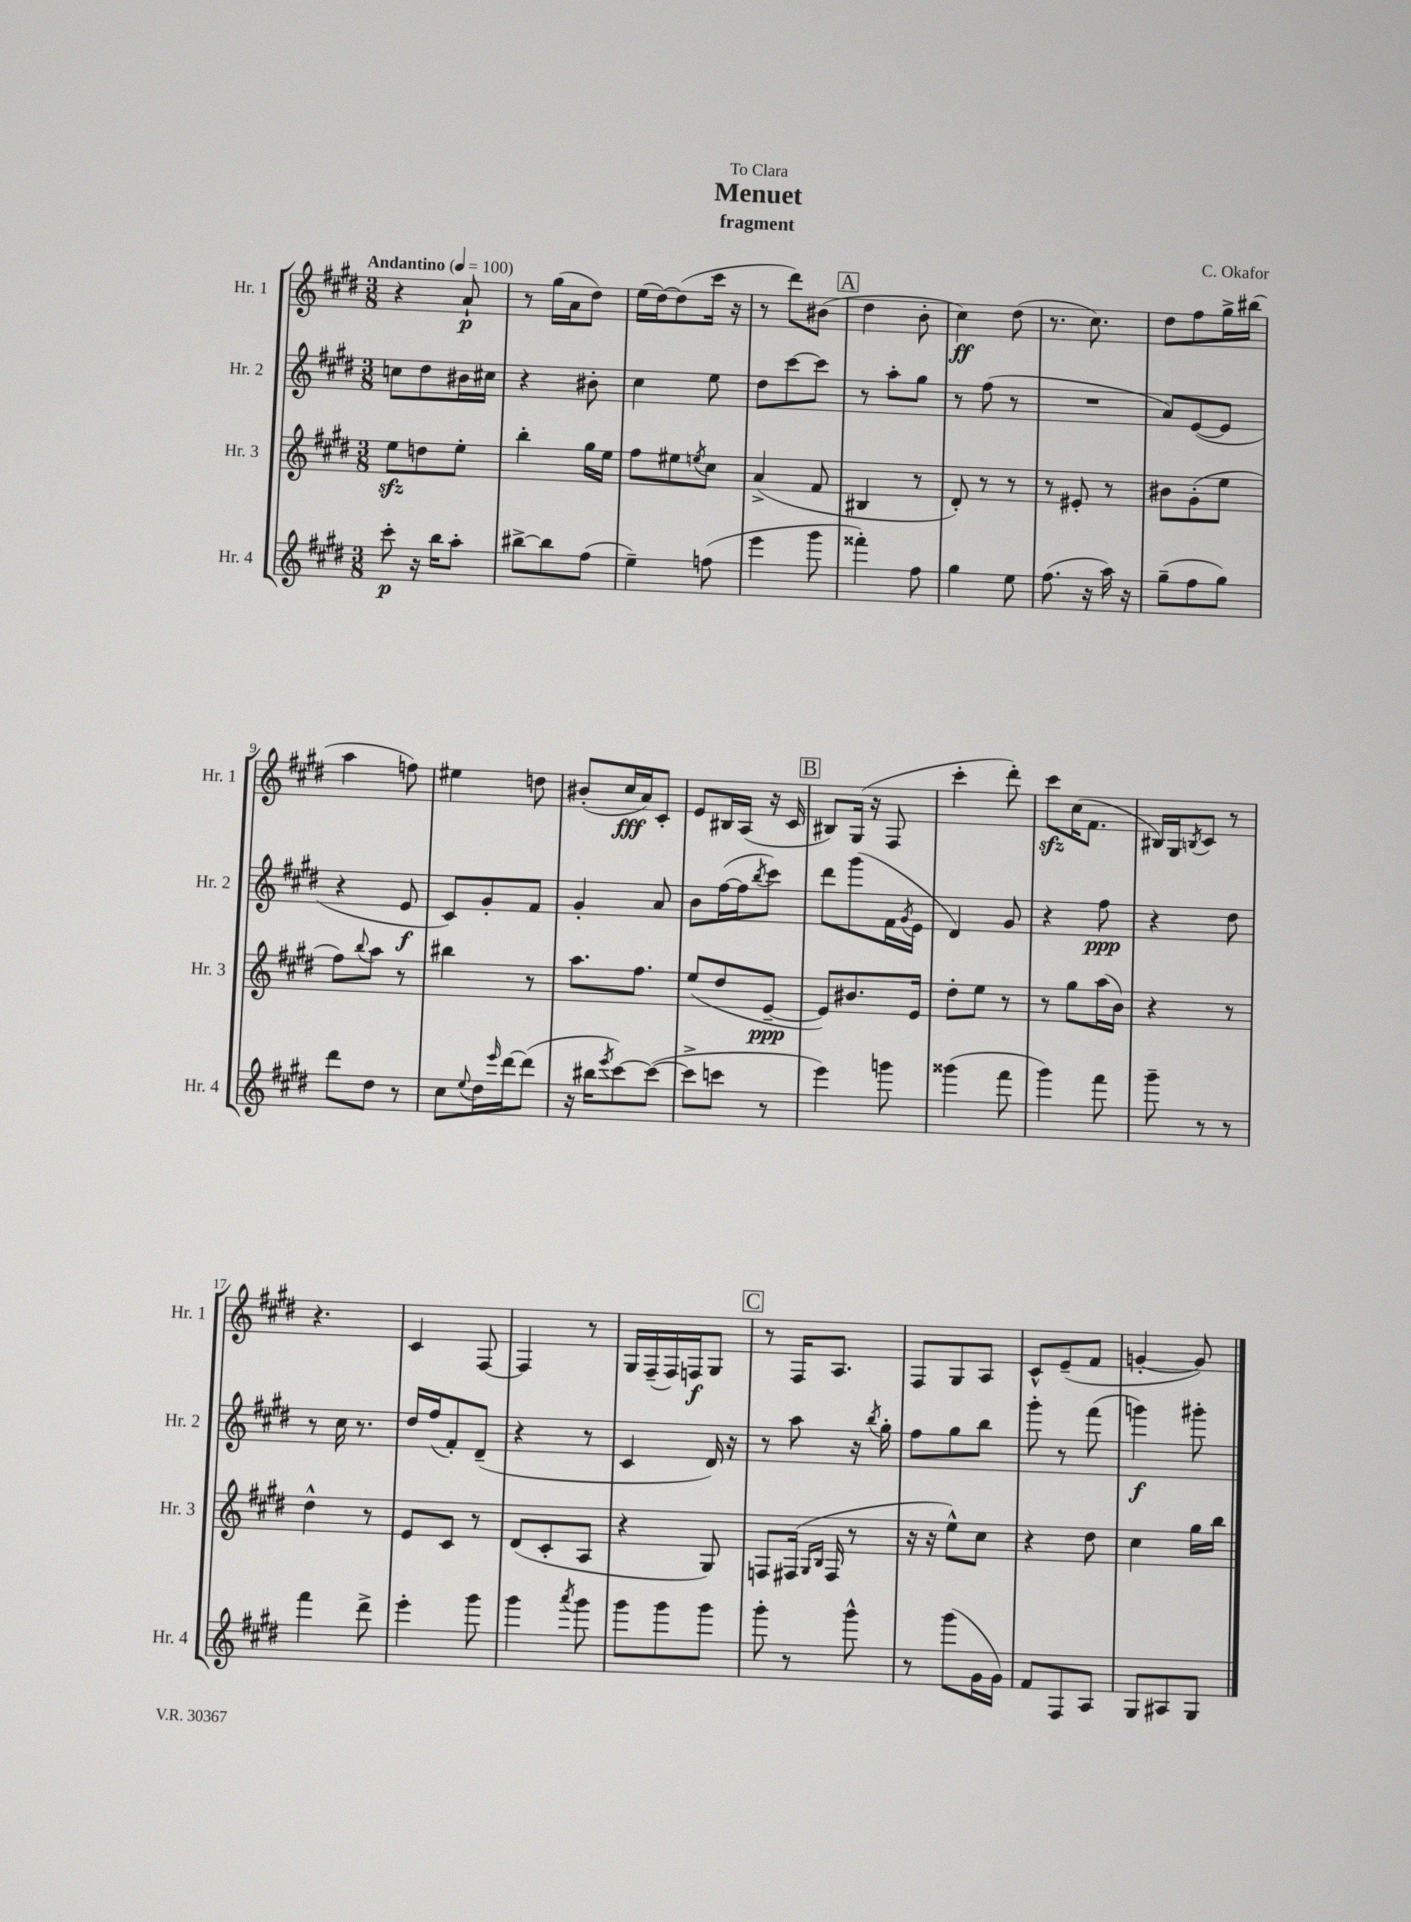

**kern	**kern	**kern	**kern
*staff4	*staff3	*staff2	*staff1
*clefG2	*clefG2	*clefG2	*clefG2
*k[f#c#g#d#]	*k[f#c#g#d#]	*k[f#c#g#d#]	*k[f#c#g#d#]
*M3/8	*M3/8	*M3/8	*M3/8
*MM100	*MM100	*MM100	*MM100
8ccc#'\	8ee\L	8cc\L	4r
16r	8dd\	8dd#\	.
16bb\LK	.	.	.
8aa'\J	8ee'\J	16b#\L	8a`/
.	.	16cc#\JJ	.
=	=	=	=
[8bb#^\L	4bb'\	4r	8r
8bb#\]	.	.	(16gg#\LL
.	.	.	16a\J
(8ff#\J	16gg#\LL	8b#'\	8dd#\J)
.	16ee\JJ	.	.
=	=	=	=
4ee~\)	8ff#\L	4cc#\	(16ee\LL
.	.	.	[16dd#\J)
.	8ee#\	.	(8dd#\]
.	8qee/	.	.
(8ff\	8cc#\J	8ee\	16ccc#\Jk
.	.	.	16r
=	=	=	=
4eee\	(4a^/	8dd#\L	8r
.	.	[8ccc#\	8ddd#\L)
8ggg#\	8f#/	8ccc#\]J	(8b#\J
=	=	=	=
4fff##'\)	4B#/	8r	4dd#\
.	.	8aa'\L	.
8ff#\	8r	8gg#\J	8b'\
=	=	=	=
4gg#\	8d#'/)	8r	4cc#\)
.	8r	(8ff#\	.
8ee\	8r	8r	(8dd#\
=	=	=	=
(8.ff#\	8r	4.r	8.r
.	8e#'/	.	.
16r	.	.	8.cc#\)
16aa\)	8r	.	.
16r	.	.	.
=	=	=	=
(8gg#~\L	8b#\L	8a/L)	8dd#\L
8ff#\	(8g#'\	([8e/	8ff#\
8gg#\J)	8ee\J	8e/]J	16gg#^\L
.	.	.	(16bb#\JJ
=	=	=	=
8ddd#\L	8ff#\L)	4r	4aa\
.	8qqbb/	.	.
8dd#\J	8aa\J	.	.
8r	8r	8e/	8ff\)
=	=	=	=
8cc#\L	4bb#\	8c#/L)	4ee#\
8qqee/	.	.	.
16dd#\L	.	8g#'/	.
16qqeee/	.	.	.
[16ddd#\J	.	.	.
(8ddd#\]J	8r	8f#/J	8dd\
=	=	=	=
16r	8.aa\L	4g#'/	(8b#'/L
16bb#\LK	.	.	.
8qeee/	.	.	.
[8ccc#\)	.	.	16cc#/L
.	8.ff#\J	.	16a/J)
(8ccc#\_J	.	8a/	8c#'/J
=	=	=	=
8ccc#^\]L	(8ee/L	8b\L	8e/L
8ccc\J	8dd#/	([16ff#\L	16B#/L
.	.	16ff#\]J	(16A/JJ
.	.	8qbb/	.
8r	[8e~/J	8ccc#\J)	16r
.	.	.	16c#/
=	=	=	=
4eee\)	8e/]L)	8ddd#\L	8B#/L)
.	8.b#/	(8ggg#\	(16G#/Jk
.	.	.	16r
8ggg\	.	16f#\L	8F#/
.	.	8qg#/	.
.	16e/Jk	16e\JJ	.
=	=	=	=
(4ggg##\	8dd#'\L	4d#/)	4ccc#'\
.	8ee\J	.	.
8fff#\	8r	8g#/	8ddd#'\)
=	=	=	=
4ggg#\)	8r	4r	8ccc#\L
.	8gg#\L	.	(16cc#\K
.	.	.	8.f#\J
8fff#\	(16aa\L	8ff#\	.
.	16b\JJ)	.	.
=	=	=	=
8ggg#~\	4r	4r	16B#/LL)
.	.	.	16G#/J
.	.	.	8qB/
8r	.	.	8c#/J
8r	8r	8dd#\	8r
=	=	=	=
4fff#\	4dd#^^\	8r	4.r
.	.	16cc#\	.
.	.	8.r	.
8ddd#^\	8r	.	.
=	=	=	=
4eee'\	8e/L	16dd#/LL	4c#/
.	.	(16ff#/J	.
.	8c#/J	8f#'/)	.
8ggg#\	8r	(8d#~/J	[8F#/
=	=	=	=
4ggg#\	(8d#/L	4r	4F#/]
.	8c#'/	.	.
8qaaa/	.	.	.
8ggg#\	8A/J	8r	8r
=	=	=	=
8ggg#\L	4r	4c#/	16G#/LL
.	.	.	(16F#~/
8ggg#\	.	.	16F#/)
.	.	.	16F/J
8ggg#\J	8G#/)	16d#/)	8G#/J
.	.	16r	.
=	=	=	=
8ggg#'\	8F/L	8r	8r
8r	(16F#/Jk	8aa\	16F#/LK
.	16qqG#/LL	.	.
.	16qqB/JJ	.	.
.	16F#/	.	8.A/J
8ggg#^^\	8r	16r	.
.	.	8qbb/	.
.	.	16gg#'\	.
=	=	=	=
8r	16r	8ff#\L	8F#/L
.	16r	.	.
(8ggg#\L	8ee^^\L)	8gg#\	8G#/
16g#\L	8cc#\J	8bb\J	8A/J
16g#\JJ)	.	.	.
=	=	=	=
8f#/L	4r	8ggg#'\	8c#^^/L
8F#/	.	8r	(8e~/
8A/J	8dd#\	(8fff#\	8f#/J
=	=	=	=
8G#/L	4cc#\	4ggg\)	[4g'/
8A#/	.	.	.
8G#/J	16gg#\LL	8ggg#'\	8g/])
.	16bb\JJ	.	.
==	==	==	==
*-	*-	*-	*-
